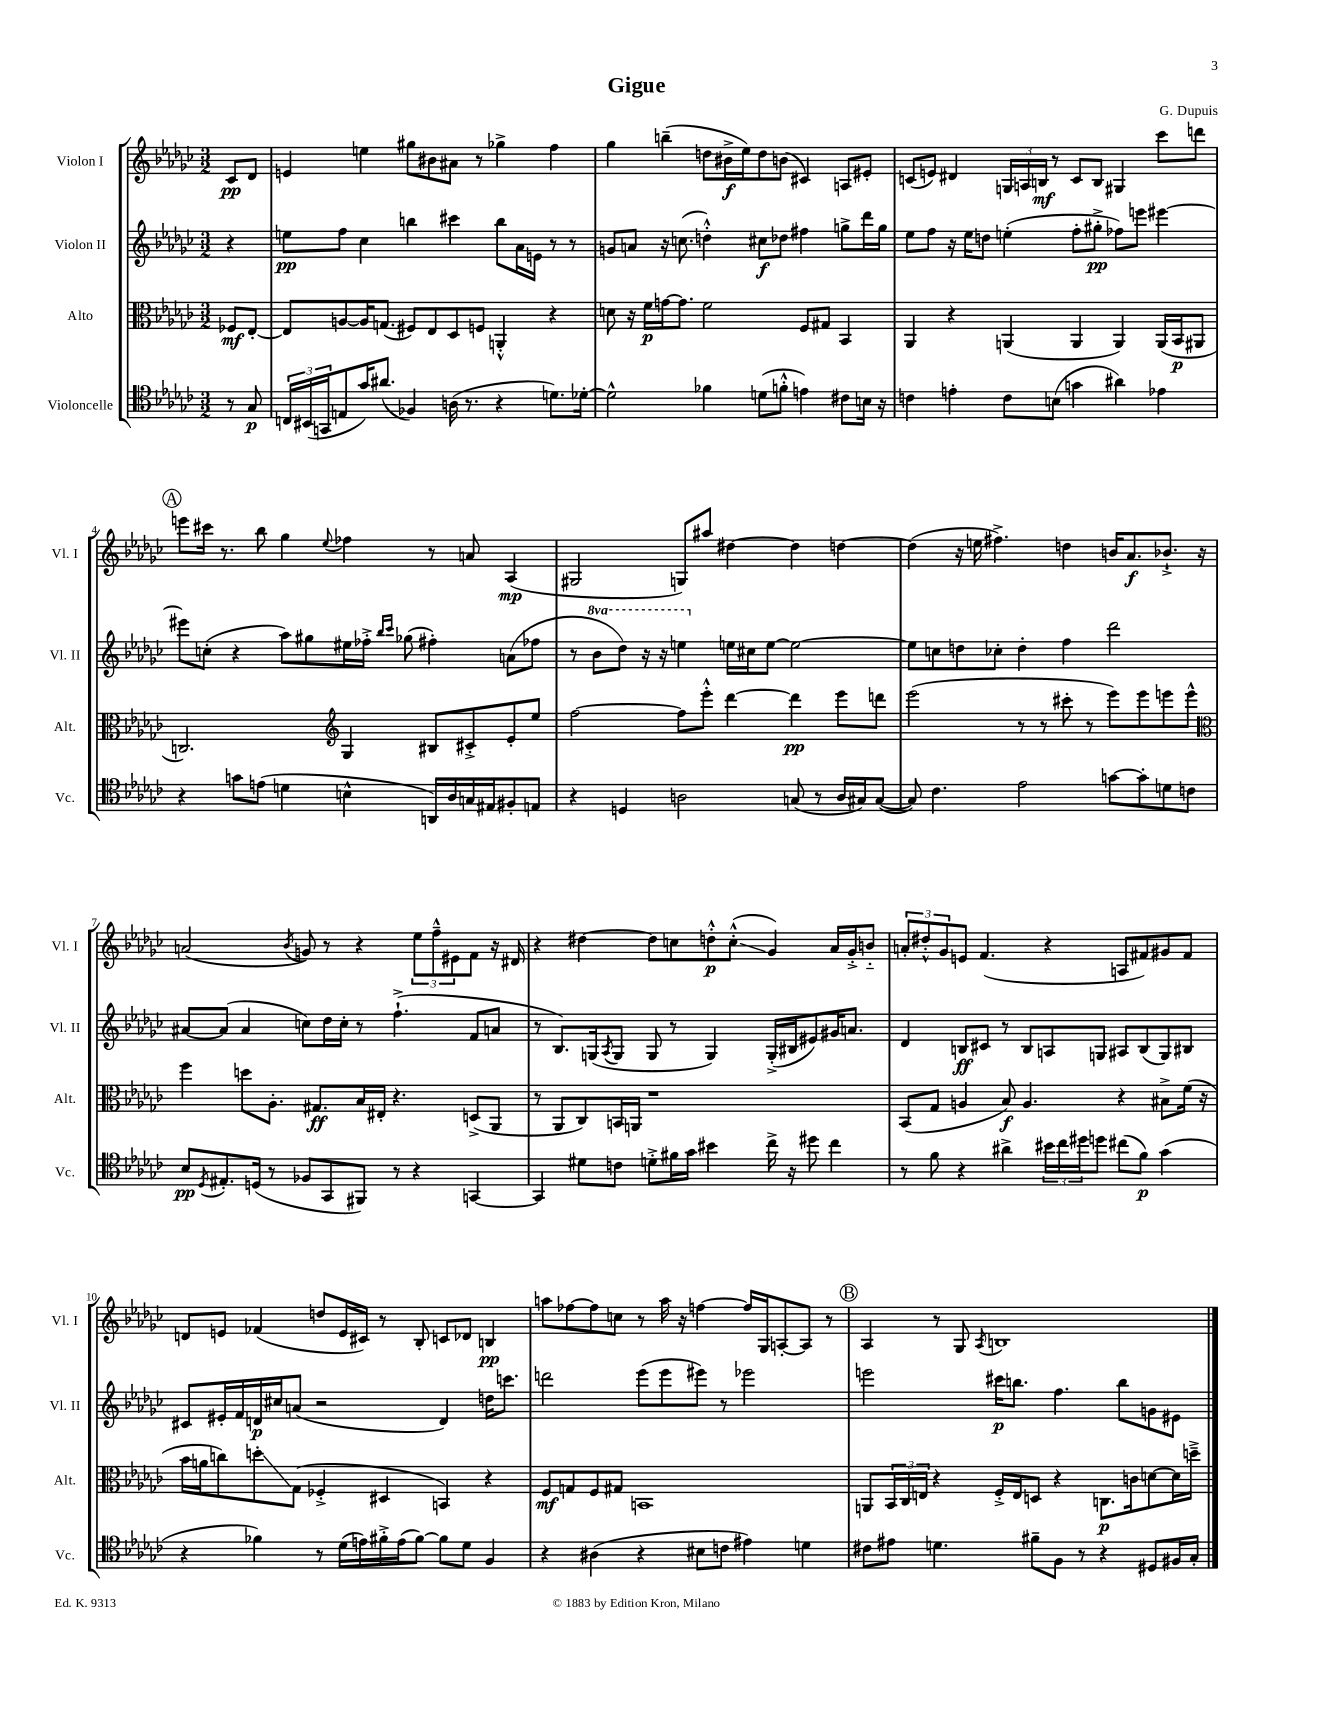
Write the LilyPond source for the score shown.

\header { title = "Gigue" composer = "G. Dupuis" }
<<
\new StaffGroup <<
\new Staff = "s0" \with { instrumentName = "Violon I" shortInstrumentName = "Vl. I" } {
    \clef treble \key ges \major \numericTimeSignature \time 3/2 \partial 4
    ces'8\pp des'8 |
    e'4 e''4 gis''8 bis'8 ais'8 r8 ges''4-> f''4 |
    ges''4 b''4--( d''8 bis'16->\f ees''16) d''8 b'8( cis'4) a8 eis'8-. |
    c'8( e'8) dis'4 \tuplet 3/2 { g16 a16 b16\mf } r8 c'8 b8 gis4 ces'''8 d'''8 |
    \mark \markup { \circle "A" } e'''8 cis'''16 r8. bes''8 ges''4 \appoggiatura { ees''8 } fes''4 r8 a'8 aes4\mp( |
    gis2 g8) ais''8 dis''4~ dis''4 d''4~ |
    d''4( r16 e''16 fis''4.->) d''4 b'16 aes'8.\f bes'8.-!-> r16 |
    a'2( \acciaccatura { bes'8 } g'8) r8 r4 \tuplet 3/2 { ees''8 f''8---^ eis'8 } f'8 r16 dis'16 |
    r4 dis''4~ dis''8 c''8 d''8-.-^\p c''8-.-^\glissando( ges'4) aes'16 ges'16-.-> b'8-_ |
    \tuplet 3/2 { a'8-. dis''8-.-^ ges'8 } e'8 f'4.( r4 a8 fis'8) gis'8 fis'8 |
    d'8 e'8 fes'4( d''8 e'16 cis'16) r8 bes8-. c'8 des'8 b4\pp |
    a''8 fes''8~ fes''8 c''8 r8 a''16 r16 f''4~ f''16 ges16 a8~-. a8 r8 |
    \mark \markup { \circle "B" } aes4 r8 ges8 \acciaccatura { aes8 } b1 \bar "|." |
}
\new Staff = "s1" \with { instrumentName = "Violon II" shortInstrumentName = "Vl. II" } {
    \clef treble \key ges \major \numericTimeSignature \time 3/2 \set Staff.ottavationMarkups = #ottavation-simple-ordinals \partial 4
    r4 |
    e''8\pp f''8 ces''4 b''4 cis'''4 b''8 aes'16 e'16 r8 r8 |
    g'8 a'8 r16 c''8.( d''4-.-^) cis''8\f des''8 fis''4 g''8-> des'''16 g''16 |
    ees''8 f''8 r16 ees''16 d''8 e''4-.( f''8-. gis''8-.->\pp fes''8) e'''8 eis'''4~ |
    \mark \markup { \circle "A" } eis'''8 c''8-.( r4 aes''8) gis''8 eis''16 fes''16-.-> \grace { bes''16 ces'''16 } ges''8( fis''4-.) a'8( fes''8 |
    r8 \ottava #1 bes''8 des'''8) r16 r16 e'''4 \ottava #0 e''16 cis''16 e''8~ e''2~ |
    e''8 c''8 d''8 ces''8-. d''4-. f''4 des'''2 |
    ais'8~ ais'8( ais'4 c''8) des''16 c''16-. r8 f''4.-!->( f'8 a'8 |
    r8 bes8.) g16( \acciaccatura { aes8 } g8 g8 r8 g4) g16-.->( bis16 eis'8) gis'16 a'8. |
    des'4 b8\ff cis'8 r8 b8 a8 g8 ais8 b8( g8) bis8 |
    cis'8 eis'16-. f'16 d'16\p cis''16 a'8( r2 d'4) d''16 c'''8. |
    d'''2 ees'''8( ees'''8 eis'''8) r8 ees'''2 |
    \mark \markup { \circle "B" } e'''2 cis'''16\p b''8. f''4. b''8 g'8 eis'8 \bar "|." |
}
\new Staff = "s2" \with { instrumentName = "Alto" shortInstrumentName = "Alt." } {
    \clef alto \key ges \major \numericTimeSignature \time 3/2 \partial 4
    fes8\mf ees8~-. |
    ees8 a8~ a16 g8.( fis8) ees8 des8 f8 a,4-.-^ r4 |
    d'8 r16 f'16\p g'16~ g'8. f'2 f8 gis8 bes,4 |
    aes,4 r4 a,4( a,4 a,4) a,16( bes,16\p ais,8 |
    \mark \markup { \circle "A" } c2.) \clef treble ges4 bis8 cis'8-.-> ees'8-. ees''8 |
    f''2~ f''8 ees'''8-.-^ des'''4~ des'''4\pp ees'''8 d'''8 |
    ees'''2( r8 r8 cis'''8-. r8 ees'''8) ees'''8 e'''8 e'''8-^ |
    \clef alto f''4 d''8 aes8.-. gis8.\ff bes16 eis16-. r4. d8->( aes,8 |
    r8 aes,8 ces8) b,16 a,16 r1 |
    bes,8( ges8 a4 bes8\f) a4. r4 bis8-> f'16( r16 |
    bes'16 a'16 c''8) d''8-.\glissando ges8( fes4-.-> dis4 b,4) r4 |
    f8\mf g8 f8 gis8 b,1 |
    \mark \markup { \circle "B" } a,8 \tuplet 3/2 { bes,16 ces16 e16 } r4 f16-.-> e16 d8 r4 c8.\p c'16 d'8~ d'16 d''16---> \bar "|." |
}
\new Staff = "s3" \with { instrumentName = "Violoncelle" shortInstrumentName = "Vc." } {
    \clef tenor \key ges \major \numericTimeSignature \time 3/2 \partial 4
    r8 ges8\p |
    \tuplet 3/2 { c16 bis,16( g,16 } e8 ges'16) ais'8.( fes4) a16( r8. r4 d'8.) des'16~-. |
    des'2-^ fes'4 d'8( f'8-.-^ e'4) cis'8 b16 r16 |
    c'4 e'4-. c'8 b8( g'4 ais'4) ees'4 |
    \mark \markup { \circle "A" } r4 g'8 e'8( d'4 b4-^ a,16) aes16 g16 eis16 fis8-. e8 |
    r4 d4 a2 g8( r8 a16 gis16) gis8~( |
    gis8) ces'4. ees'2 g'8~ g'8-. d'8 c'8 |
    bes8\pp \acciaccatura { des8 } eis8.-. d16( r8 fes8 ges,8 fis,8) r8 r4 g,4~ |
    g,4 dis'8 c'8 d'8-.-> fis'16 ges'16 bis'4 ces''16-> r16 dis''8 ces''4 |
    r8 f'8 r4 ais'4-> \tuplet 3/2 { bis'16 ces''16 dis''16 } d''8 cis''8( f'8\p) ges'4( |
    r4 fes'4) r8 des'16( e'16) fis'16-.-> e'16( fis'8~) fis'8 des'8 f4 |
    r4 ais4( r4 bis8 c'8 eis'4) d'4 |
    \mark \markup { \circle "B" } cis'8 eis'8 d'4. fis'8-- f8 r8 r4 dis8 fis16 ges16-. \bar "|." |
}
>>
>>
